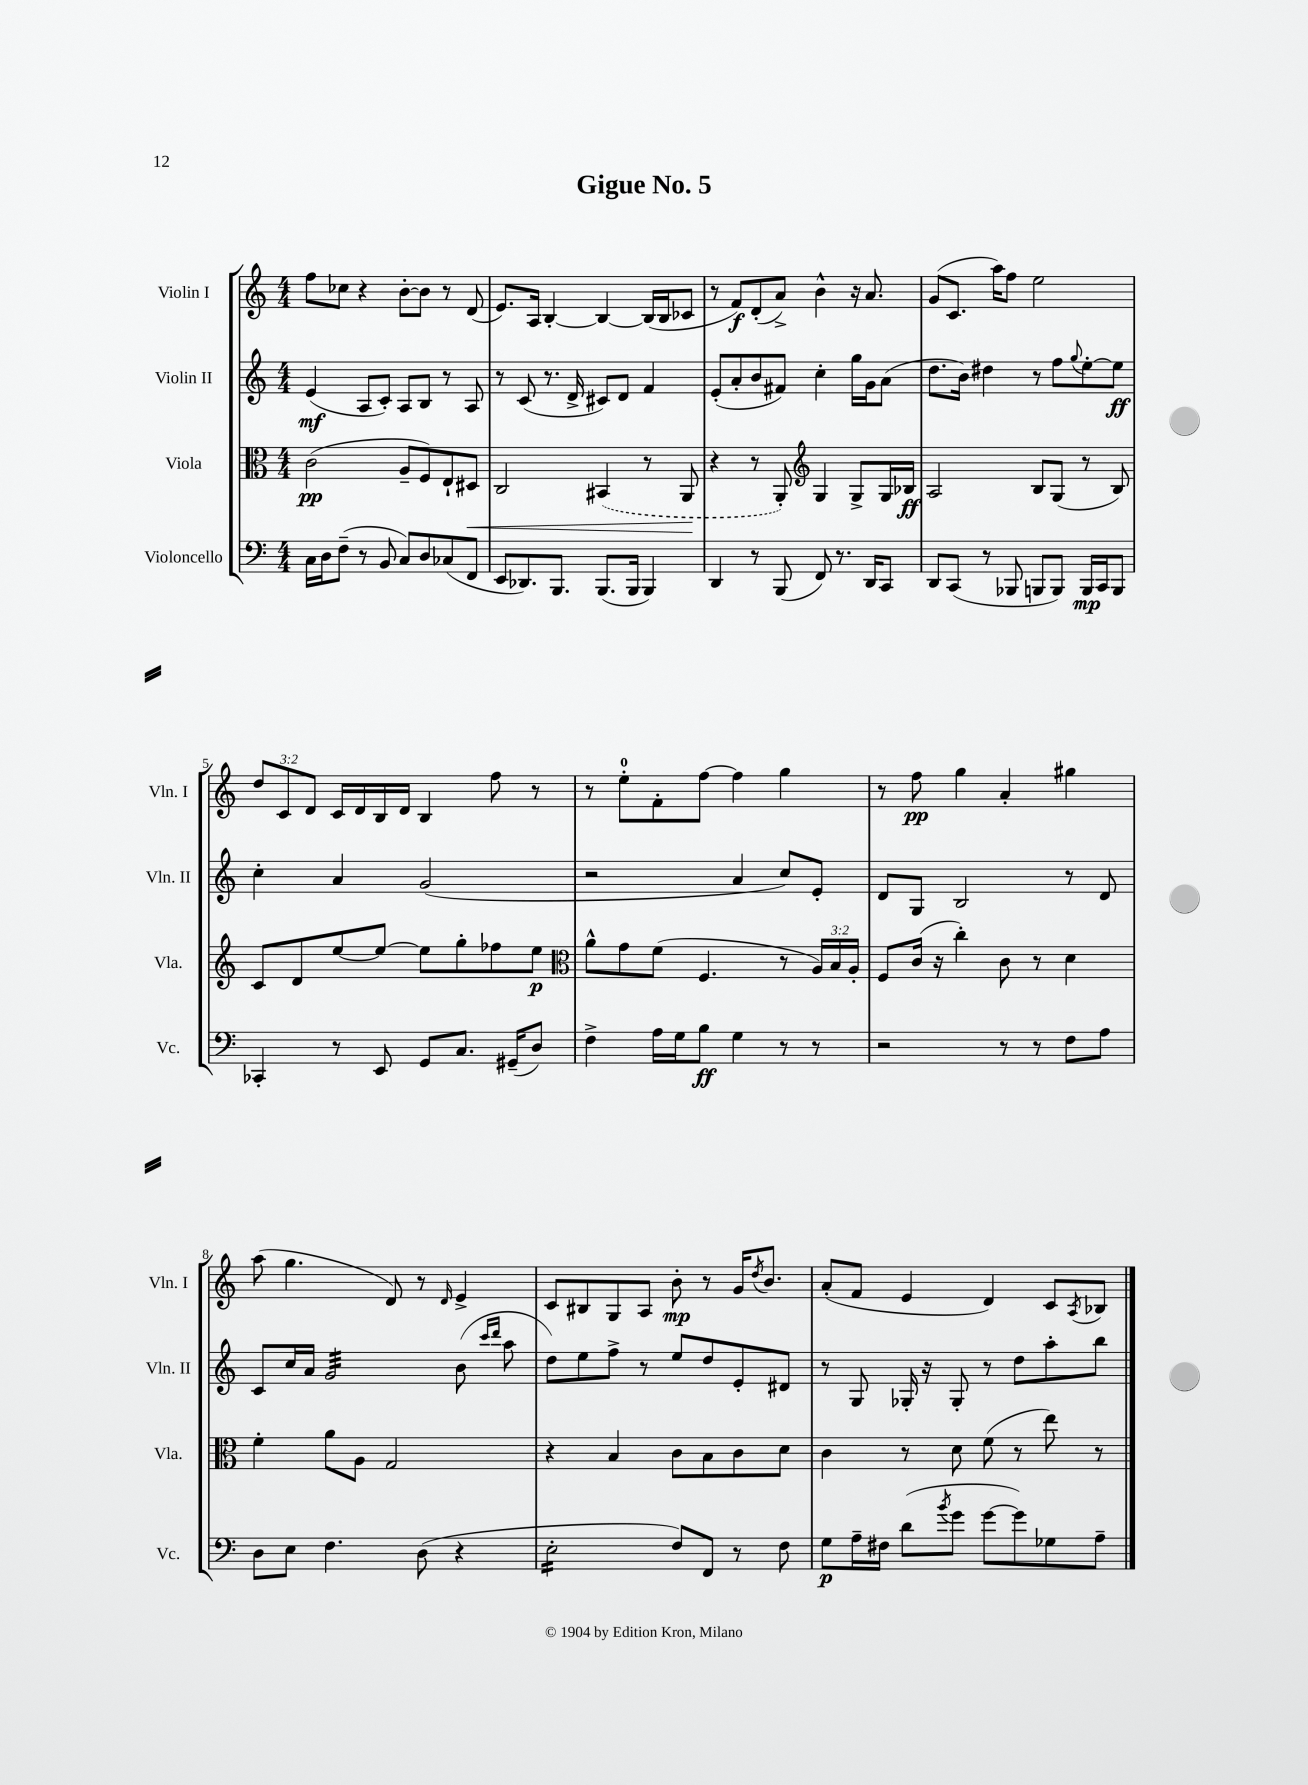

**kern	**kern	**kern	**kern
*staff4	*staff3	*staff2	*staff1
*clefF4	*clefC3	*clefG2	*clefG2
*k[]	*k[]	*k[]	*k[]
*M4/4	*M4/4	*M4/4	*M4/4
16C	(2c	(4e	8ff
16D	.	.	.
(8F~	.	.	8cc-
8r	.	8A	4r
8BB	.	8c')	.
8C)	8A~	8A	[8b'
8D	8F)	8B	8b]
(8C-	8E`	8r	8r
8FF	8D#	8A	(8d
=	=	=	=
8EE	2C	8r	8.e)
8.DD-)	.	(8c	.
.	.	.	16A
.	.	8.r	[4B'
8.BBB	.	.	.
.	.	16d^	.
(8.BBB	(4BB#	8c#)	4B_
.	.	8d	.
16BBB	.	.	.
4BBB)	8r	4f	(16B]
.	.	.	16B
.	8AA	.	8c-
=	=	=	=
4DD	4r	(8e'	8r
.	.	8a'	8f)
8r	8r	8b	(8d'
(8BBB	8AA')	8f#)	8a^)
*	*clefG2	*	*
8FF)	4G	4cc'	4b^^
8.r	.	.	.
.	8G^	16gg	16r
16DD	.	16g	8.a
8CC	16G	(8a	.
.	16B-	.	.
=	=	=	=
8DD	2A	8.dd	(8g
(8CC	.	.	8.c
.	.	16b)	.
8r	.	4dd#	.
.	.	.	16aa)
8BBB-	.	.	8ff
8BBB	8B	8r	2ee
8BBB)	(8G	8ff	.
.	.	8qqgg	.
16BBB	8r	[8ee'	.
16CC	.	.	.
8BBB	8B)	8ee]	.
=	=	=	=
4CC-'	8c	4cc'	12dd
.	.	.	12c
.	8d	.	.
.	.	.	12d
8r	[8ee	4a	16c
.	.	.	16d
8EE	8ee_	.	16B
.	.	.	16d
8GG	8ee]	(2g	4B
8.C	8gg'	.	.
.	8ff-	.	8ff
(16GG#~	.	.	.
8D)	8ee	.	8r
=	=	=	=
*	*clefC3	*	*
4F^	8a^^	2r	8r
.	8g	.	8ee'
16A	(8f	.	8f'
16G	.	.	.
8B	4.F	.	[8ff
4G	.	4a	4ff]
8r	8r	8cc)	4gg
8r	24A)	8e'	.
.	24B	.	.
.	24A'	.	.
=	=	=	=
2r	8F	8d	8r
.	(16c	8G	8ff
.	16r	.	.
.	4cc')	2B	4gg
8r	8c	.	4a'
8r	8r	.	.
8F	4d	8r	4gg#
8A	.	8d	.
=	=	=	=
8D	4f'	8c	(8aa
8E	.	16cc	4.gg
.	.	16a	.
4.F	8a	2g	.
.	8A	.	.
.	2G	.	8d)
(8D	.	.	8r
.	.	.	16qqd
4r	.	(8b	4e^
.	.	16qqccc	.
.	.	16qqddd	.
.	.	8aa	.
=	=	=	=
2E'	4r	8dd)	8c
.	.	8ee	8B#
.	4B	8ff^	8G
.	.	8r	8A
8F)	8c	8ee	8b'
8FF	8B	8dd	8r
8r	8c	8e'	16g
.	.	.	8qdd
.	.	.	8.b
8F	8d	8d#	.
=	=	=	=
8G	4c	8r	(8a'
16A~	.	8G	8f
16F#	.	.	.
(8d	8r	16G-'	4e
.	.	16r	.
8qb	.	.	.
8g	8d	8G-'	.
[8g	(8f	8r	4d)
8g])	8r	8dd	.
8G-	8ee)	8aa'	8c
.	.	.	8qA
8A~	8r	8bb	8B-
==	==	==	==
*-	*-	*-	*-
